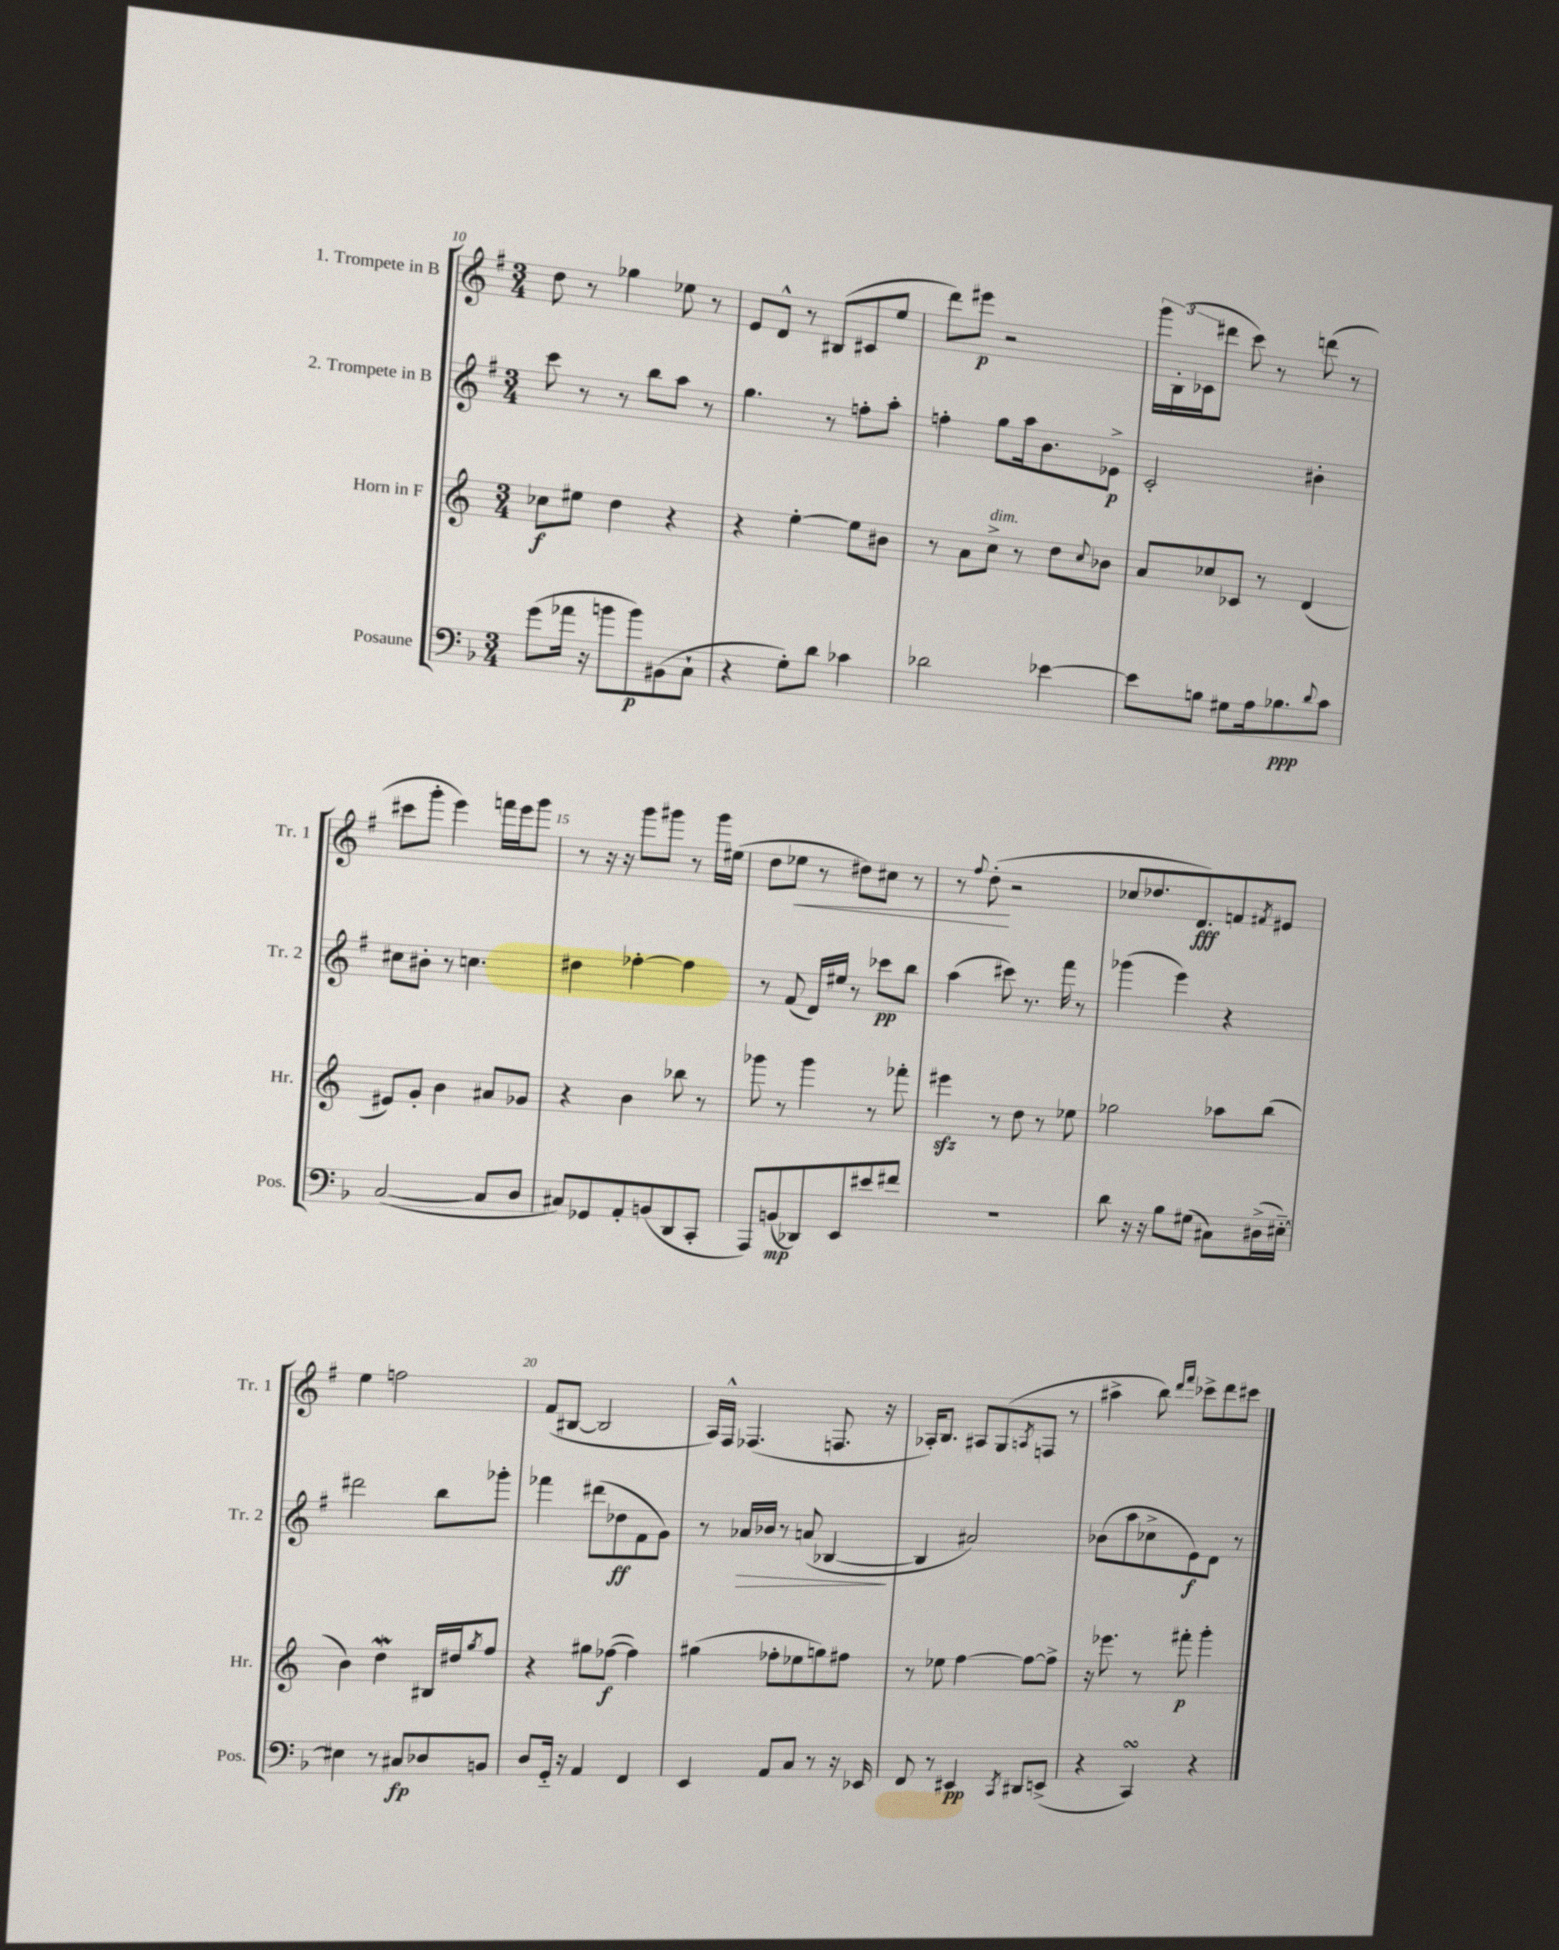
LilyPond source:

<<
\new StaffGroup <<
\new Staff = "s0" \with { instrumentName = "1. Trompete in B" shortInstrumentName = "Tr. 1" } {
    \clef treble \key g \major \numericTimeSignature \time 3/4
    d''8 r8 ges''4 ees''8 r8 |
    e'8 d'8-^ r8 bis8( cis'8 e''8 |
    d'''8) eis'''8\p r2 |
    \tuplet 3/2 { g'''16 b16-.( ces'16 } dis'''8 c'''8) r8 d'''8( r8 |
    cis'''8 g'''8-. e'''4) f'''16 e'''16 g'''8 |
    r8 r16 r16 g'''8 gis'''8 r8 gis'''16 eis''16( |
    d''8 ees''8\< r8 dis''8) cis''8 r8 |
    r8 \appoggiatura { fis''8 } d''8-.\!( r2 |
    ces''8 des''8. d'8.\fff) f'8 \acciaccatura { fis'8 } eis'8 |
    e''4 f''2 |
    fis'8( bis8~ bis2 |
    a16) fis16-^ fes4.( f8. r16 |
    aes16-.) b8. ais8 g8( \acciaccatura { a8 } f8 r8 |
    ais''4-> b''8) \grace { d'''16 fis'''16 } ces'''8-> d'''8 cis'''8 \bar "|." |
}
\new Staff = "s1" \with { instrumentName = "2. Trompete in B" shortInstrumentName = "Tr. 2" } {
    \clef treble \key g \major \numericTimeSignature \time 3/4
    c'''8 r8 r8 b''8 a''8 r8 |
    g''4. r8 f''8-. a''8-. |
    f''4-. g''8 a''16 b'8. ees'8->\p |
    c'2-. bis'4-. |
    cis''8 bis'8-. r8 c''4. |
    dis''4 fes''4~-. fes''4 |
    r8 fis'8( d'16) eis''16 r8 ces'''8\pp b''8 |
    a''4( cis'''8) r8. fis'''16 r8 |
    ges'''4( e'''4) r4 |
    dis'''2 b''8 ges'''8-. |
    fes'''4 dis'''8( des''8\ff fis'8 g'8) |
    r8 aes'16\> bes'16 r8 a'8( bes4~\! |
    bes4 ais'2) |
    bes'8( a''8 ces''8-> e'8\f) d'8 r8 \bar "|." |
}
\new Staff = "s2" \with { instrumentName = "Horn in F" shortInstrumentName = "Hr." } {
    \clef treble \key c \major \numericTimeSignature \time 3/4
    ces''8\f eis''8 d''4 r4 |
    r4 e''4~-. e''8 bis'8 |
    r8 a'8 c''8->^\markup { \italic "dim." } r8 d''8 \appoggiatura { c''8 } bes'8 |
    a'8 ces''8 ces'8 r8 d'4( |
    eis'8) g'8-. b'4 ais'8 ges'8 |
    r4 b'4 bes''8 r8 |
    ges'''8 r8 ges'''4 r8 fes'''8-. |
    eis'''4\sfz r8 d''8 r8 ees''8 |
    ges''2 aes''8 b''8( |
    b'4) d''4\mordent bis16 dis''16 \acciaccatura { g''8 } f''8 |
    r4 gis''8 fes''8~\f( fes''4) |
    gis''4( fes''8-. ees''8 g''8) fis''8 |
    r8 ees''8 f''4~ f''8~ f''8-> |
    r16 ees'''8. r8 fis'''8-.\p g'''4-. \bar "|." |
}
\new Staff = "s3" \with { instrumentName = "Posaune" shortInstrumentName = "Pos." } {
    \clef bass \key f \major \numericTimeSignature \time 3/4
    g'8( aes'16 r16 b'8 b'8\p) bis,8( c8-! |
    r4 g8-.) d'8 ces'4 |
    des'2 ees'4~ |
    ees'8 b8 gis8 a16 bes8.\ppp \appoggiatura { d'8 } c'8 |
    c2~( c8 d8 |
    cis8) ges,8 a,8-. b,8( d,8 c,8-. |
    a,,8) b,8\mp( des,8) e,8 eis'8 fis'8 |
    R2. |
    d'8 r16 r16 bes8 gis8( cis8) dis16->( eis16~-_) |
    eis4 r8 cis8\fp des8 b,8 |
    d8 g,16-_ r16 a,4 f,4 |
    e,4 a,8 c8 r8 r16 ees,16 |
    f,8 r8 eis,4\pp \acciaccatura { c,8 } dis,8 e,8->( |
    r4 c,4\turn) r4 \bar "|." |
}
>>
>>
\layout { \context { \Score currentBarNumber = #10 \override BarNumber.break-visibility = ##(#f #t #t) barNumberVisibility = #(every-nth-bar-number-visible 5) } }
